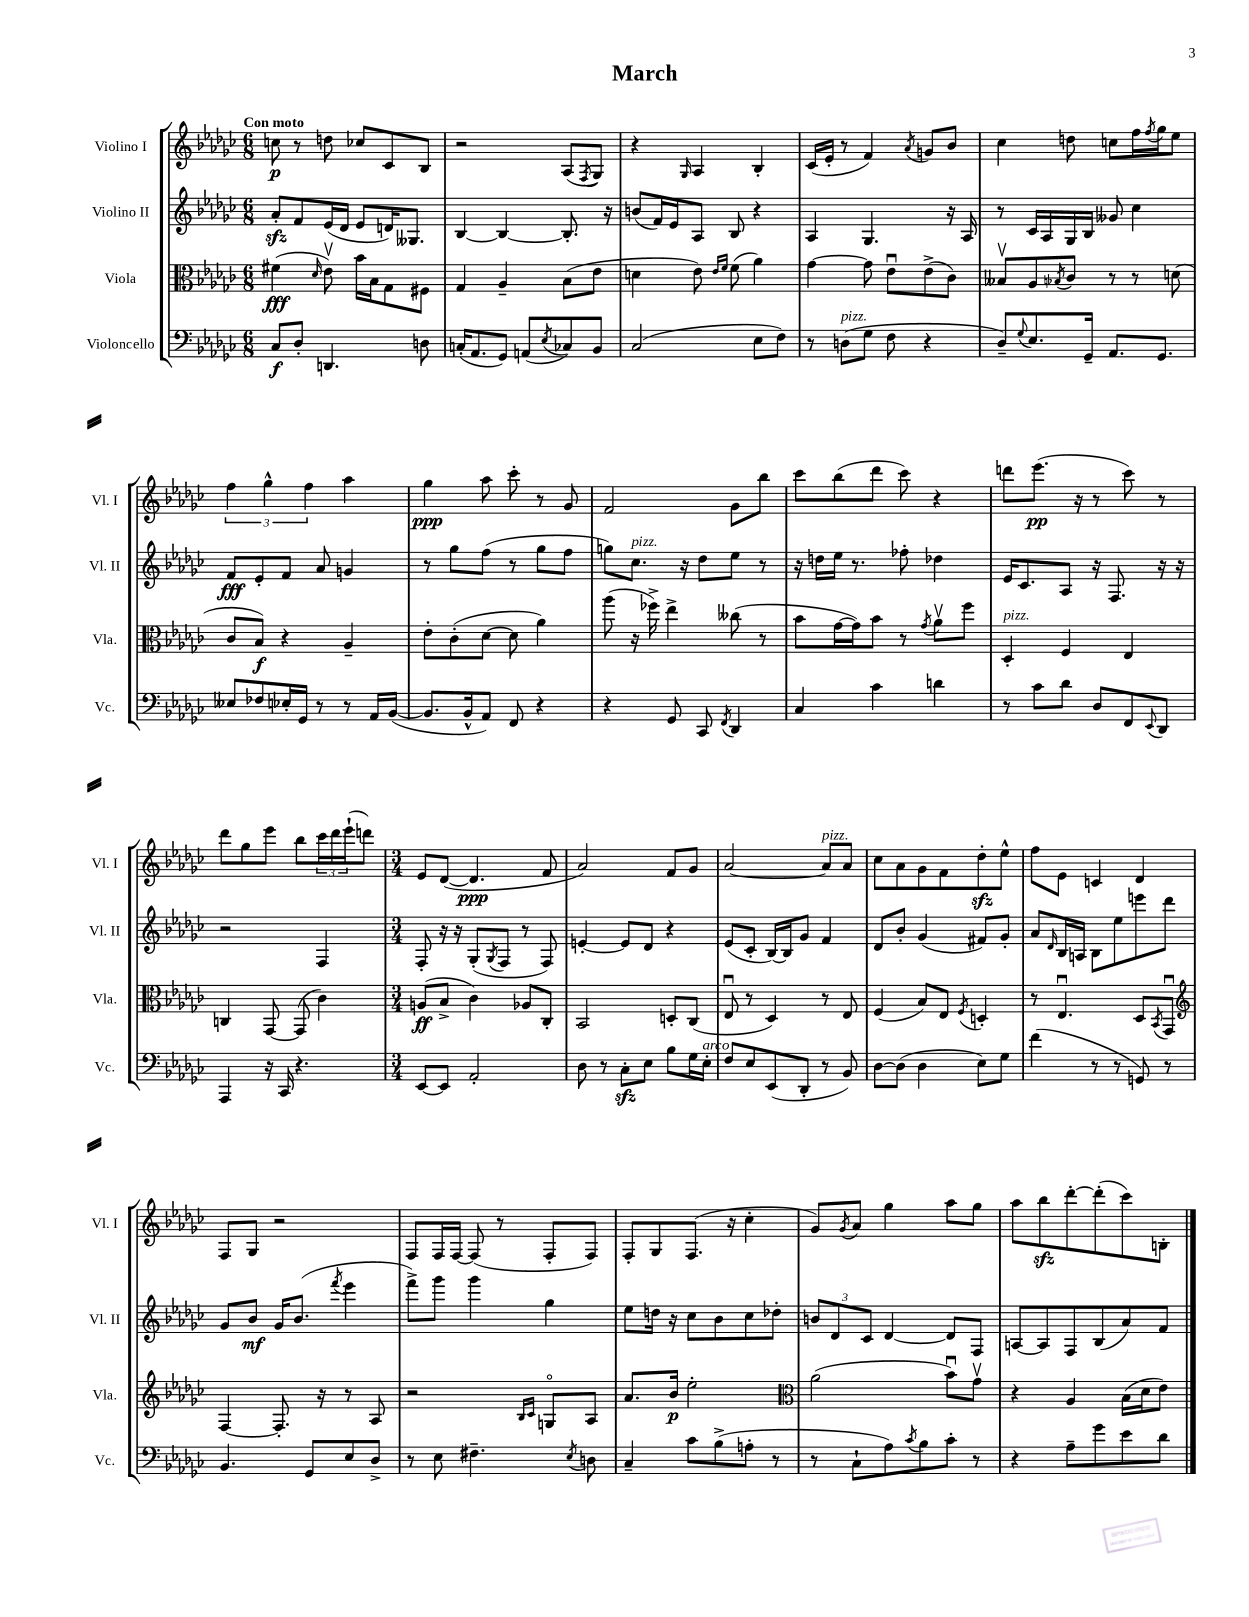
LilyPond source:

\header { title = "March" }
<<
\new StaffGroup <<
\new Staff = "s0" \with { instrumentName = "Violino I" shortInstrumentName = "Vl. I" } {
    \clef treble \key ges \major \numericTimeSignature \time 6/8 \tempo "Con moto"
    c''8\p r8 d''8 ces''8 ces'8 bes8 |
    r2 aes8( \acciaccatura { f8 } ges8) |
    r4 \grace { ges16 } aes4 bes4-. |
    ces'16( ees'16-. r8 f'4) \acciaccatura { aes'8 } g'8 bes'8 |
    ces''4 d''8 c''8 f''16 \acciaccatura { f''8 } ges''16 ees''8 |
    \tuplet 3/2 { f''4 ges''4-^ f''4 } aes''4 |
    ges''4\ppp aes''8 ces'''8-. r8 ges'8 |
    f'2 ges'8 bes''8 |
    ces'''8 bes''8( des'''8 ces'''8) r4 |
    d'''8 ees'''8.\pp( r16 r8 ces'''8) r8 |
    des'''8 ges''8 ees'''8 bes''8 \tuplet 3/2 { ces'''16 des'''16 ees'''16-!( } d'''8) |
    \numericTimeSignature \time 3/4 ees'8 des'8~( des'4.\ppp f'8 |
    aes'2) f'8 ges'8 |
    aes'2~ aes'8^\markup { \italic "pizz." } aes'8 |
    ces''8 aes'8 ges'8 f'8 des''8-.\sfz ees''8-^ |
    f''8 ees'8 c'4 des'4 |
    f8 ges8 r2 |
    f8 f16 f16~ f8( r8 f8-. f8) |
    f8-. ges8 f8.( r16 ces''4-. |
    ges'8) \acciaccatura { ges'8 } aes'8 ges''4 aes''8 ges''8 |
    aes''8 bes''8\sfz des'''8~-. des'''8-.( ces'''8) b8-. \bar "|." |
}
\new Staff = "s1" \with { instrumentName = "Violino II" shortInstrumentName = "Vl. II" } {
    \clef treble \key ges \major \numericTimeSignature \time 6/8
    aes'8-.\sfz f'8 ees'16( des'16 ees'8 d'16) geses8. |
    bes4~ bes4~ bes8.-. r16 |
    b'8( f'16) ees'16 aes8 bes8 r4 |
    aes4 ges4. r16 aes16 |
    r8 ces'16 aes16 ges16 bes16 geses'8 ces''4 |
    f'8\fff ees'8-. f'8 aes'8 g'4 |
    r8 ges''8 f''8( r8 ges''8 f''8 |
    g''8) ces''8.^\markup { \italic "pizz." } r16 des''8 ees''8 r8 |
    r16 d''16 ees''16 r8. fes''8-. des''4 |
    ees'16 ces'8. aes8 r16 f8. r16 r16 |
    r2 f4 |
    \numericTimeSignature \time 3/4 f8-. r16 r16 ges8-.( \acciaccatura { ges8 } f8 r8 f8) |
    e'4~-. e'8 des'8 r4 |
    ees'8( ces'8-. bes16~) bes16 ges'8 f'4 |
    des'8 bes'8-. ges'4( fis'8) ges'8-. |
    aes'8 \grace { des'16 } bes16 a16 bes8 ees''8 e'''8 des'''8 |
    ges'8 bes'8\mf ges'16 bes'8.( \acciaccatura { f'''8 } ees'''4 |
    f'''8->) ges'''8 ges'''4 ges''4 |
    ees''8 d''16 r16 ces''8 bes'8 ces''8 des''8-. |
    \tuplet 3/2 { b'8 des'8 ces'8 } des'4~ des'8 f8 |
    a8~ a8 f8 bes8( aes'8) f'8 \bar "|." |
}
\new Staff = "s2" \with { instrumentName = "Viola" shortInstrumentName = "Vla." } {
    \clef alto \key ges \major \numericTimeSignature \time 6/8
    fis'4\fff( \grace { des'16 } ees'8\upbow) bes'16 bes16 ges8 fis8 |
    ges4 aes4-- bes8( ees'8 |
    d'4 ees'8) \grace { ees'16 f'16 } f'8( aes'4) |
    ges'4~ ges'8 ees'8\downbow ees'8->( ces'8) |
    beses8\upbow aes8 \acciaccatura { bes8 } ces'8 r8 r8 d'8( |
    ces'8 bes8\f) r4 aes4-- |
    ees'8-. ces'8-.( des'8~ des'8 aes'4) |
    aes''8( r16 fes''16->) ees''4-> ceses''8( r8 |
    bes'8 ges'16~ ges'16) bes'8 r8 \acciaccatura { ges'8 } aes'8\upbow f''8 |
    des4-.^\markup { \italic "pizz." } f4 ees4 |
    c4 ges,8~ ges,8( ces'4) |
    \numericTimeSignature \time 3/4 a8\ff( bes8-> ces'4) aes8 ces8-. |
    bes,2 d8-. ces8( |
    ees8\downbow r8 des4) r8 ees8 |
    f4( bes8) ees8 \acciaccatura { f8 } d4-. |
    r8 ees4.\downbow des8 \acciaccatura { bes,8 } ges,8\downbow |
    \clef treble f4~ f8.-. r16 r8 aes8 |
    r2 \grace { bes16 ces'16 } g8\flageolet aes8 |
    aes'8. bes'16\p ees''2-. |
    \clef alto aes'2( bes'8\downbow) ges'8\upbow |
    r4 aes4 bes16( des'16 ees'8) \bar "|." |
}
\new Staff = "s3" \with { instrumentName = "Violoncello" shortInstrumentName = "Vc." } {
    \clef bass \key ges \major \numericTimeSignature \time 6/8
    ces8\f des8-. d,4. d8 |
    c16-.( aes,8. ges,8) a,8( \acciaccatura { ees8 } ces8) bes,8 |
    ces2( ees8 f8) |
    r8 d8^\markup { \italic "pizz." }( ges8 f8 r4 |
    des8--) \appoggiatura { ges8 } ees8. ges,16-- aes,8. ges,8. |
    eeses8 fes8 ees16-. ges,16 r8 r8 aes,16 bes,16~( |
    bes,8. bes,16-^ aes,8) f,8 r4 |
    r4 ges,8 ces,8 \acciaccatura { f,8 } des,4 |
    ces4 ces'4 d'4 |
    r8 ces'8 des'8 des8 f,8 \appoggiatura { ees,8 } des,8 |
    aes,,4 r16 ces,16 r4. |
    \numericTimeSignature \time 3/4 ees,8~ ees,8 aes,2-. |
    des8 r8 ces8-.\sfz ees8 bes8 ges16 ees16-.^\markup { \italic "arco" } |
    f8 ees8 ees,8( des,8-. r8 bes,8) |
    des8~ des8( des4 ees8) ges8 |
    f'4( r8 r8 g,8) r8 |
    bes,4. ges,8 ees8 des8-> |
    r8 ees8 fis4.-- \acciaccatura { ees8 } d8 |
    ces4-- ces'8 bes8->( a8-. r8 |
    r8 ces8-! aes8) \acciaccatura { ces'8 } bes8 ces'8-. r8 |
    r4 aes8-- ges'8 ees'8 des'8 \bar "|." |
}
>>
>>
\layout { \context { \Score \remove "Bar_number_engraver" } }
